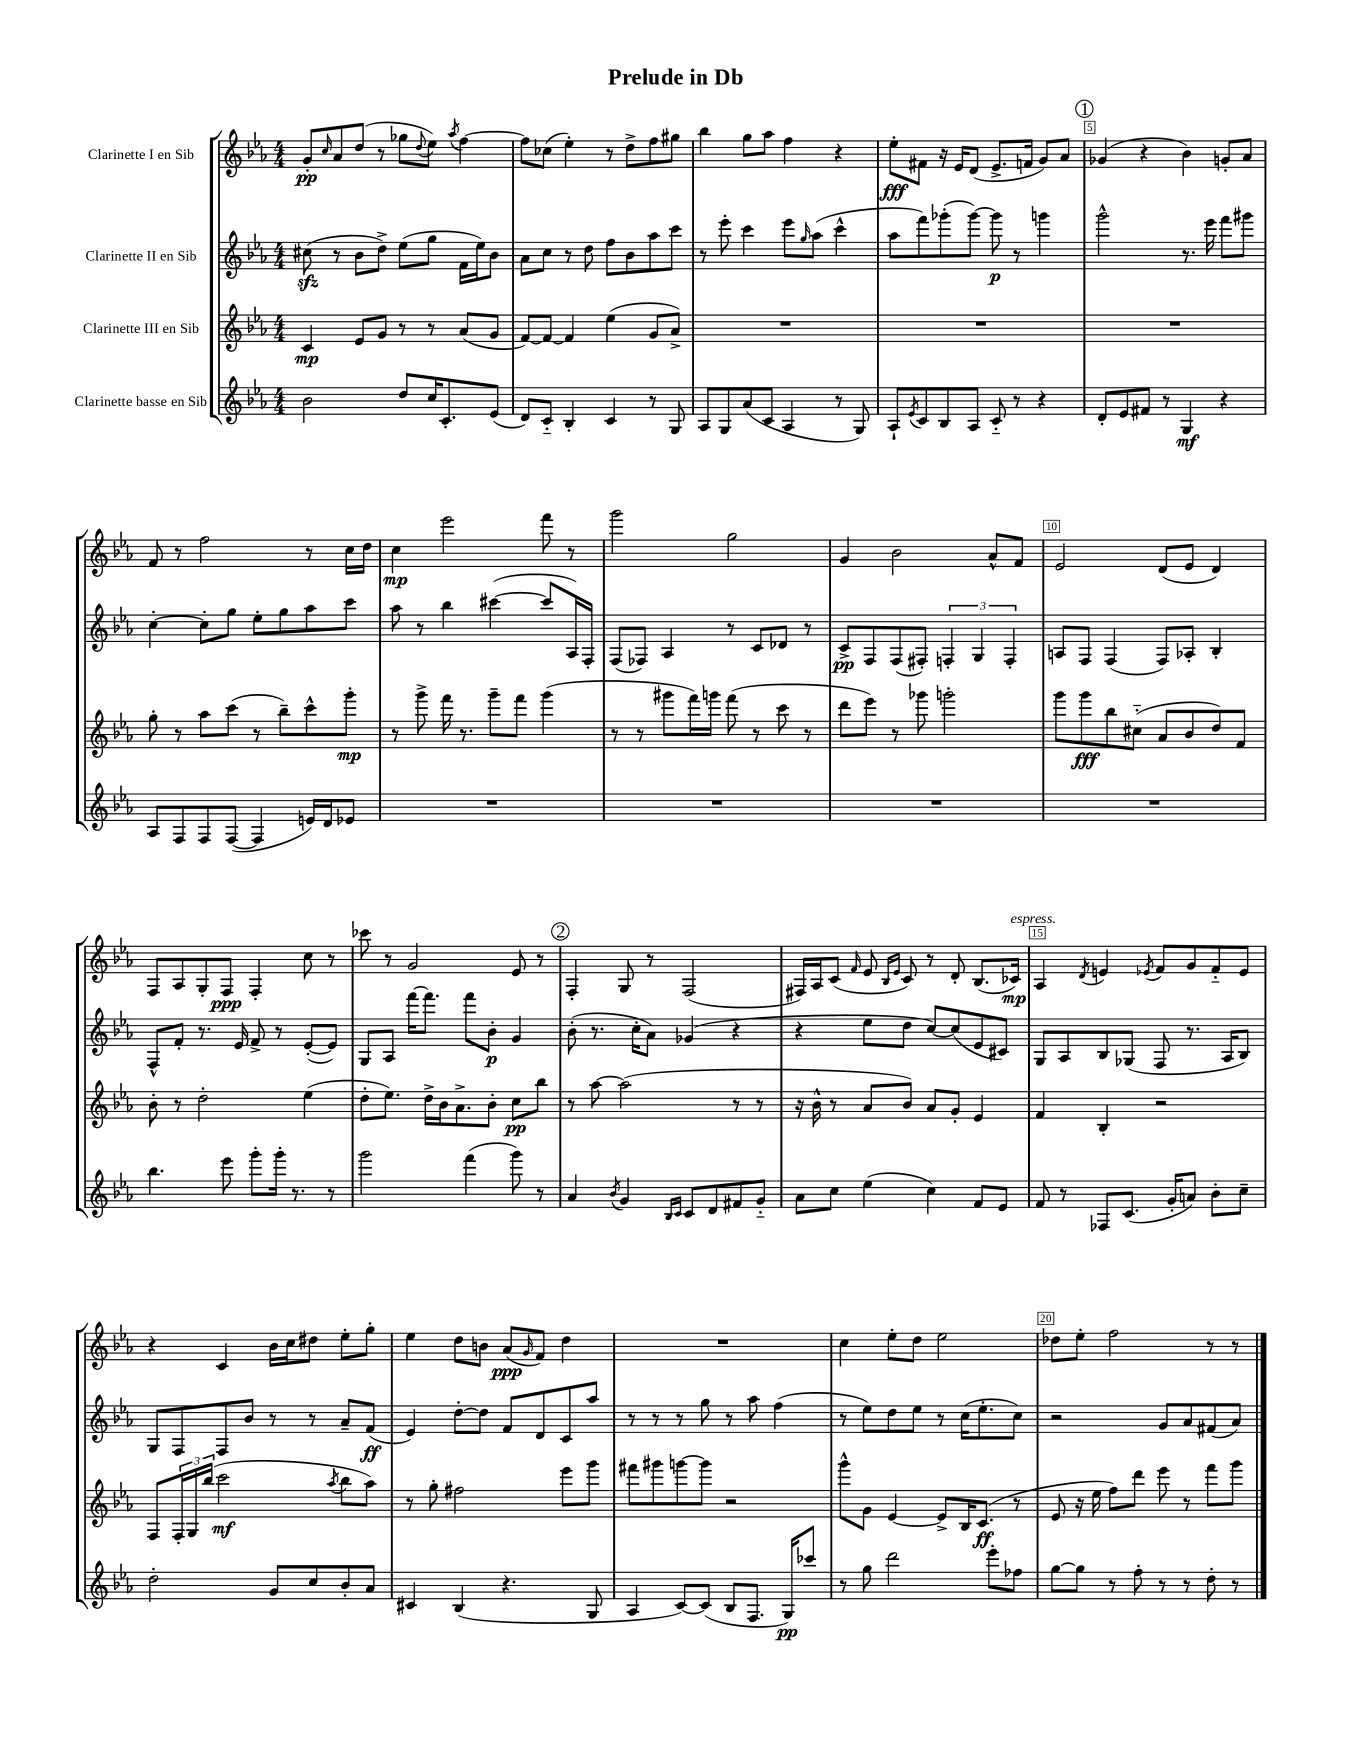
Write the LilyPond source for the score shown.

\header { title = "Prelude in Db" }
<<
\new StaffGroup <<
\new Staff = "s0" \with { instrumentName = "Clarinette I en Sib" } {
    \clef treble \key ees \major \numericTimeSignature \time 4/4
    g'8-.\pp \grace { c''16 } aes'8 d''8( r8 ges''8 \appoggiatura { d''8 } ees''8) \acciaccatura { aes''8 } f''4~ |
    f''8 ces''8( ees''4-.) r8 d''8-> f''8 gis''8 |
    bes''4 g''8 aes''8 f''4 r4 |
    ees''8-.\fff fis'8 r16 ees'16 d'8( ees'8.-> f'16 g'8) aes'8 |
    \mark \markup { \circle "1" } ges'4( r4 bes'4) g'8-. aes'8 |
    f'8 r8 f''2 r8 c''16 d''16 |
    c''4\mp ees'''2 f'''8 r8 |
    g'''2 g''2 |
    g'4 bes'2 aes'8-^ f'8 |
    ees'2 d'8( ees'8 d'4) |
    f8 aes8 g8-. f8\ppp f4-. c''8 r8 |
    ces'''8 r8 g'2 ees'8 r8 |
    \mark \markup { \circle "2" } f4-. g8 r8 f2( |
    fis16) aes16 c'8( \grace { f'16 } ees'8 \grace { bes16 ees'16 } c'8) r8 d'8-. bes8.( ces'16\mp^\markup { \italic "espress." }) |
    aes4 \acciaccatura { d'8 } e'4 \acciaccatura { ees'8 } f'8 g'8 f'8-_ ees'8 |
    r4 c'4 bes'16 c''16 dis''8 ees''8-. g''8-. |
    ees''4 d''8 b'8 aes'8\ppp( \grace { g'16 } f'8) d''4 |
    R1 |
    c''4 ees''8-. d''8 ees''2 |
    des''8 ees''8-. f''2 r8 r8 \bar "|." |
}
\new Staff = "s1" \with { instrumentName = "Clarinette II en Sib" } {
    \clef treble \key ees \major \numericTimeSignature \time 4/4
    cis''8\sfz( r8 bes'8 d''8->) ees''8( g''8 f'16 ees''16) bes'8 |
    aes'8 c''8 r8 d''8 f''8 bes'8 aes''8 c'''8 |
    r8 ees'''8-. c'''4 ees'''8 \grace { g''16 } aes''8( c'''4-^ |
    aes''8 f'''8) ges'''8-.( ges'''8~) ges'''8\p r8 g'''4 |
    \mark \markup { \circle "1" } g'''2-^ r8. ees'''16 f'''8 gis'''8 |
    c''4~-. c''8-. g''8 ees''8-. g''8 aes''8 c'''8 |
    aes''8 r8 bes''4 cis'''4~( cis'''8 aes16) f16-. |
    f8( fes8) aes4 r8 c'8 des'8 r8 |
    c'8->\pp f8 f8( fis8-.) \tuplet 3/2 { f4-. g4 f4-. } |
    a8 f8 f4( f8) aes8-. bes4-. |
    f8-^ f'8-. r8. ees'16 f'8-> r8 ees'8~-.( ees'8) |
    g8 aes8 f'''16~ f'''8. f'''8 bes'8-.\p g'4 |
    \mark \markup { \circle "2" } bes'8-.( r8. c''16-. aes'8) ges'4( r4 |
    r4 ees''8 d''8 c''8~) c''8( ees'8 cis'8) |
    g8 aes8 bes8 ges8( f8 r8. aes16 bes8) |
    g8 f8 f8 bes'8 r8 r8 aes'8-- f'8\ff( |
    ees'4) d''8~-. d''8 f'8 d'8 c'8 aes''8 |
    r8 r8 r8 g''8 r8 aes''8 f''4( |
    r8 ees''8) d''8 ees''8 r8 c''16( ees''8.-. c''8) |
    r2 g'8 aes'8 fis'8( aes'8) \bar "|." |
}
\new Staff = "s2" \with { instrumentName = "Clarinette III en Sib" } {
    \clef treble \key ees \major \numericTimeSignature \time 4/4
    c'4\mp ees'8 g'8 r8 r8 aes'8( g'8 |
    f'8~) f'8~ f'4 ees''4( g'8 aes'8->) |
    R1 |
    R1 |
    \mark \markup { \circle "1" } R1 |
    g''8-. r8 aes''8 c'''8( r8 bes''8--) c'''8-^ g'''8-.\mp |
    r8 g'''8-> f'''16 r8. g'''8-- f'''8 g'''4( |
    r8 r8 gis'''8 f'''16) g'''16 f'''8( r8 c'''8 r8 |
    d'''8 ees'''8) r8 ges'''8 g'''2-. |
    g'''8 g'''8\fff bes''8 cis''8-_( aes'8 bes'8 d''8) f'8 |
    bes'8-. r8 d''2-. ees''4( |
    d''8-. ees''8.) d''16-> bes'16 aes'8.-> bes'8-. c''8\pp bes''8 |
    \mark \markup { \circle "2" } r8 aes''8~ aes''2( r8 r8 |
    r16 bes'16-^ r8 aes'8 bes'8) aes'8 g'8-. ees'4 |
    f'4 bes4-. r2 |
    f8 \tuplet 3/2 { f16-. g16 bes''16( } c'''2\mf \acciaccatura { aes''8 } bes''8 aes''8) |
    r8 g''8-. fis''2 ees'''8 g'''8 |
    fis'''8 gis'''8 g'''8~ g'''8 r2 |
    g'''8-^ g'8 ees'4~ ees'8-> bes16 c'8.\ff( r8 |
    ees'8 r16 ees''16 f''8) d'''8 ees'''8 r8 f'''8 g'''8 \bar "|." |
}
\new Staff = "s3" \with { instrumentName = "Clarinette basse en Sib" } {
    \clef treble \key ees \major \numericTimeSignature \time 4/4
    bes'2 d''8 c''16 c'8.-. ees'8( |
    d'8) c'8-_ bes4-. c'4 r8 g8 |
    aes8 g8 aes'8( c'8 aes4 r8 g8) |
    aes8-! \acciaccatura { ees'8 } c'8 bes8 aes8 c'8-_ r8 r4 |
    \mark \markup { \circle "1" } d'8-. ees'8 fis'8 r8 g4\mf r4 |
    aes8 f8 f8 f8~( f4 e'16) d'16 ees'8 |
    R1 |
    R1 |
    R1 |
    R1 |
    bes''4. ees'''8 g'''8-. g'''16-. r8. r8 |
    g'''2 f'''4( g'''8) r8 |
    \mark \markup { \circle "2" } aes'4 \acciaccatura { bes'8 } g'4 \grace { bes16 c'16 } c'8 d'8 fis'8 g'8-_ |
    aes'8 c''8 ees''4( c''4) f'8 ees'8 |
    f'8 r8 fes8 c'8.( g'16-. a'8) bes'8-. c''8-- |
    d''2-. g'8 c''8 bes'8-. aes'8 |
    cis'4 bes4( r4. g8 |
    aes4 c'8~) c'8( bes8 f8. g16\pp) ces'''8 |
    r8 g''8 d'''2 ees'''8-. fes''8 |
    g''8~ g''8 r8 f''8-. r8 r8 d''8-. r8 \bar "|." |
}
>>
>>
\layout { \context { \Score \override BarNumber.break-visibility = ##(#f #t #t) barNumberVisibility = #(every-nth-bar-number-visible 5) \override BarNumber.stencil = #(make-stencil-boxer 0.1 0.3 ly:text-interface::print) } }
